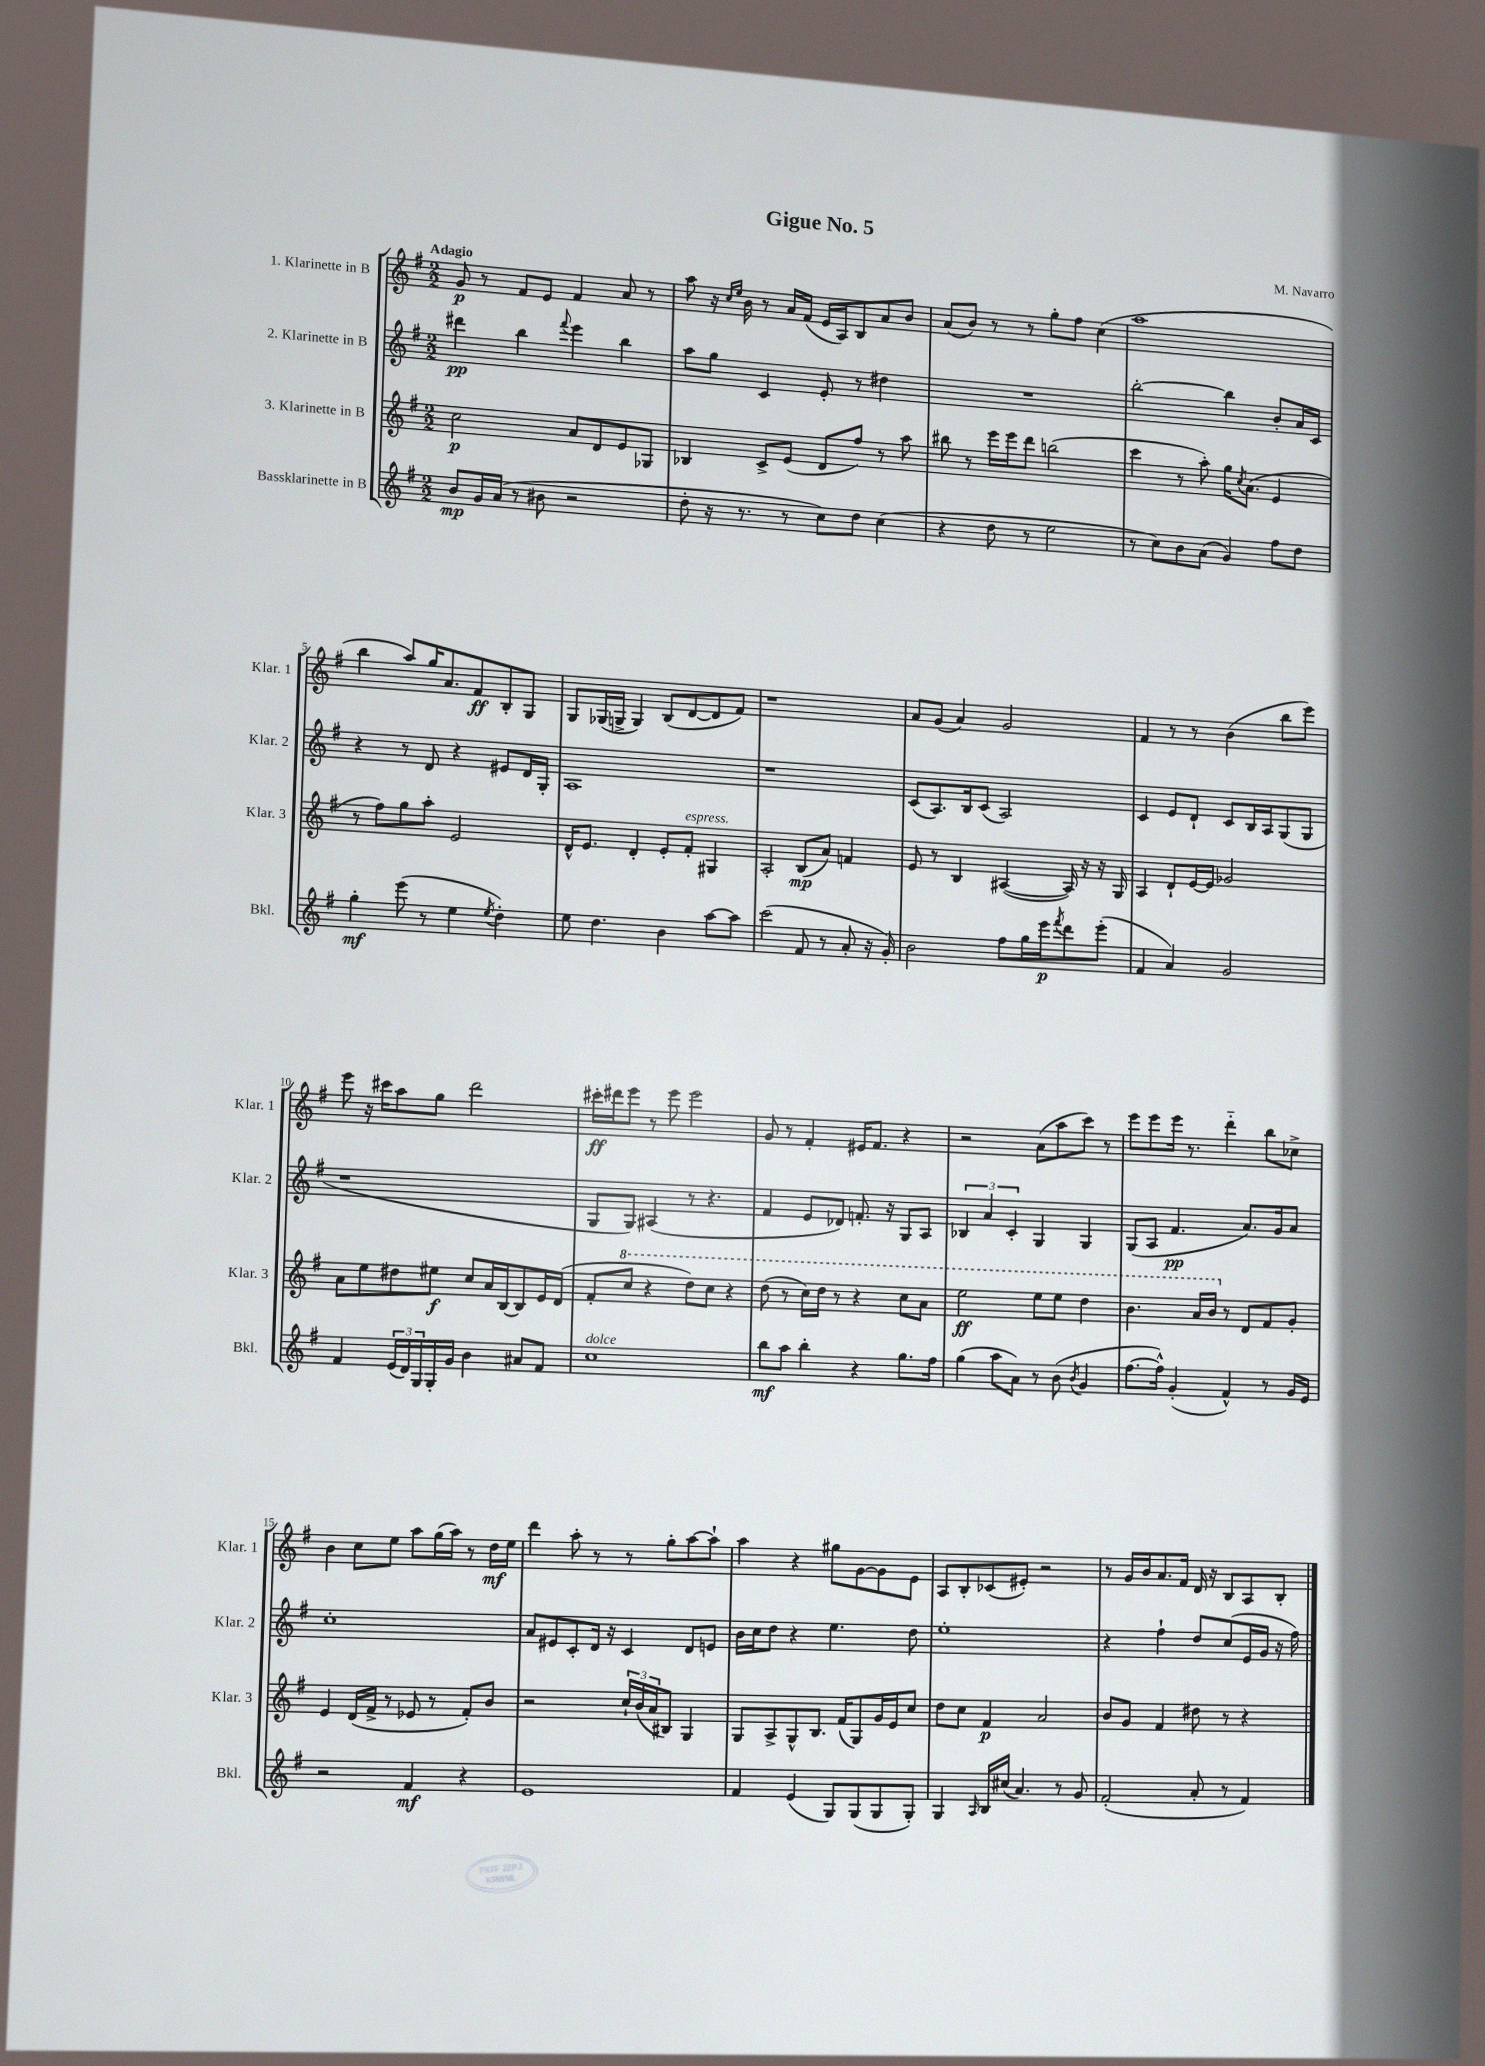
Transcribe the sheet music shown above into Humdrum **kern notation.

**kern	**dynam	**kern	**dynam	**kern	**dynam	**kern	**dynam
*part4	*part4	*part3	*part3	*part2	*part2	*part1	*part1
*staff4	*staff4	*staff3	*staff3	*staff2	*staff2	*staff1	*staff1
*I"Bassklarinette in B	*	*I"3. Klarinette in B	*	*I"2. Klarinette in B	*	*I"1. Klarinette in B	*
*I'Bkl.	*	*I'Klar. 3	*	*I'Klar. 2	*	*I'Klar. 1	*
*clefG2	*	*clefG2	*	*clefG2	*	*clefG2	*
*k[f#]	*	*k[f#]	*	*k[f#]	*	*k[f#]	*
*M2/2	*	*M2/2	*	*M2/2	*	*M2/2	*
=1	=1	=1	=1	=1	=1	=1	=1
!	!	!	!	!	!	!LO:TX:a:B:t=Adagio	!
8b/L	mp	2cc\	p	4ddd#X\	pp	8g/	p
16g/L	.	.	.	.	.	8r	.
(16a/JJ	.	.	.	.	.	.	.
8r	.	.	.	4bb\	.	8f#/L	.
8b#X\	.	.	.	.	.	8e/J	.
.	.	.	.	8qqfff#/	.	.	.
2r	.	8a/L	.	4eee\	.	4f#/	.
.	.	8d/	.	.	.	.	.
.	.	8e/	.	4bb\	.	8a/	.
.	.	8G-X/J	.	.	.	8r	.
=2	=2	=2	=2	=2	=2	=2	=2
8dd'\	.	4B-X/	.	8aa\L	.	8aa\	.
16r	.	.	.	8gg\J	.	16r	.
.	.	.	.	.	.	16qqcc/LL	.
.	.	.	.	.	.	16qqee/JJ	.
8.r	.	.	.	.	.	16b\	.
.	.	8c^/L	.	4c/	.	8r	.
8r	.	(8e/J	.	.	.	16a/LL	.
.	.	.	.	.	.	(16f#/JJ	.
8cc\L)	.	8d/L	.	8e'/	.	16e/LL	.
.	.	.	.	.	.	16A/J)	.
8dd\J	.	8ff#/J)	.	8r	.	8B/	.
(4cc\	.	8r	.	4dd#X\	.	8a/	.
.	.	8aa\	.	.	.	8b/J	.
=3	=3	=3	=3	=3	=3	=3	=3
4r	.	8bb#X\	.	1r	.	(8a/L	.
.	.	8r	.	.	.	8b/J)	.
8dd\	.	16eee\LL	.	.	.	8r	.
.	.	16eee\J	.	.	.	.	.
8r	.	8ddd\J	.	.	.	8r	.
2ee\	.	(2bbn\	.	.	.	8gg'\L	.
.	.	.	.	.	.	8ff#\J	.
.	.	.	.	.	.	(4cc\	.
=4	=4	=4	=4	=4	=4	=4	=4
8r	.	4ccc\	.	[2bb'\	.	1aa	.
8cc\L)	.	.	.	.	.	.	.
8b\	.	8r	.	.	.	.	.
(8a\J	.	8aa'\)	.	.	.	.	.
4g/)	.	16gg\KL	.	4bb\]	.	.	.
.	.	8qcc/	.	.	.	.	.
.	.	(8.a\J	.	.	.	.	.
8ff#\L	.	4e/	.	8b'/L	.	.	.
8dd\J	.	.	.	16a/L	.	.	.
.	.	.	.	16c/JJ	.	.	.
!!LO:LB:g=z
=5	=5	=5	=5	=5	=5	=5	=5
4gg'\	mf	8r	.	4r	.	4bb\	.
.	.	8ff#\L)	.	.	.	.	.
(8eee\	.	8gg\	.	8r	.	8aa/L)	.
8r	.	8aa'\J	.	8d/	.	16gg/K	.
.	.	.	.	.	.	8.a/	.
4ee\	.	2e/	.	4r	.	.	.
.	.	.	.	.	.	8f#/	ff
8qee/	.	.	.	.	.	.	.
4dd'\)	.	.	.	8e#X/L	.	8B'/	.
.	.	.	.	16d/L	.	8G/J	.
.	.	.	.	16G'/JJ	.	.	.
=6	=6	=6	=6	=6	=6	=6	=6
8ee\	.	16d^^/KL	.	1A	.	8G/L	.
.	.	8.e/J	.	.	.	.	.
4.dd\	.	.	.	.	.	(16G-X/L	.
.	.	.	.	.	.	16Gn^/JJ	.
.	.	4d'/	.	.	.	4G/)	.
4b\	.	8e'/L	.	.	.	(8B/L	.
!	!	!LO:TX:a:i:t=espress.	!	!	!	!	!
.	.	8f#'/J	.	.	.	[8d/	.
[8aa\L	.	4G#X/	.	.	.	8d/]	.
8aa\J]	.	.	.	.	.	8f#/J)	.
=7	=7	=7	=7	=7	=7	=7	=7
(2ccc\	.	2A'/	.	1r	.	1r	.
8f#/	.	(8B/L	mp	.	.	.	.
8r	.	8a/J)	.	.	.	.	.
8a'/	.	4fn/	.	.	.	.	.
16r	.	.	.	.	.	.	.
16g'/)	.	.	.	.	.	.	.
=8	=8	=8	=8	=8	=8	=8	=8
2b\	.	8e/	.	(8c/L	.	8a/L	.
.	.	8r	.	8.A/)	.	(8g/J	.
.	.	4B/	.	.	.	4a/)	.
.	.	.	.	16B/k	.	.	.
.	.	.	.	(8c/J	.	.	.
8ff#\L	.	([4A#X/	.	2A/)	.	2g/	.
16gg\L	.	.	.	.	.	.	.
16eee\J	p	.	.	.	.	.	.
8qfff#/	.	.	.	.	.	.	.
8ddd\	.	16A#/])	.	.	.	.	.
.	.	16r	.	.	.	.	.
(8eee'\J	.	16r	.	.	.	.	.
.	.	16G/	.	.	.	.	.
=9	=9	=9	=9	=9	=9	=9	=9
4f#/	.	4A/	.	4c/	.	4f#/	.
4a/)	.	8d`/L	.	8e/L	.	8r	.
.	.	[16e/L	.	8d`/J	.	8r	.
.	.	16e/JJ]	.	.	.	.	.
2g/	.	2g-X/	.	8c/L	.	(4b\	.
.	.	.	.	16B/L	.	.	.
.	.	.	.	16A/J	.	.	.
.	.	.	.	(8G/	.	8bb\L	.
.	.	.	.	8G/J	.	8eee\J)	.
!!LO:LB:g=z
=10	=10	=10	=10	=10	=10	=10	=10
4f#/	.	8a\L	.	1r	.	8eee\	.
.	.	8ee\	.	.	.	16r	.
.	.	.	.	.	.	16ccc#X\KL	.
(24e/LL	.	8dd#X\	.	.	.	8aa\	.
24d/)	.	.	.	.	.	.	.
24G/	.	.	.	.	.	.	.
16G'/	.	8ee#X\J	f	.	.	8gg\J	.
16g/JJ	.	.	.	.	.	.	.
4b\	.	8cc/L	.	.	.	2ddd\	.
.	.	16a/L	.	.	.	.	.
.	.	[16B/J	.	.	.	.	.
8a#X/L	.	8B/]	.	.	.	.	.
8f#/J	.	16e/L	.	.	.	.	.
.	.	(16d/JJ	.	.	.	.	.
=11	=11	=11	=11	=11	=11	=11	=11
!LO:TX:a:i:t=dolce	!	!	!	!	!	!	!
1cc	.	8f#'/L	.	8G/L	.	16ccc#X'\LL	ff
.	.	.	.	.	.	16ddd#X\J	.
*	*	*8va	*	*	*	*	*
.	.	8ccc/J	.	8G/J)	.	8eee\J	.
.	.	4r	.	(4A#X/	.	8r	.
.	.	.	.	.	.	8eee\	.
.	.	8ddd\L)	.	8r	.	2eee\	.
.	.	8ccc\J	.	4.r	.	.	.
.	.	4r	.	.	.	.	.
=12	=12	=12	=12	=12	=12	=12	=12
8bb\L	mf	(8ddd\	.	4f#/	.	8g/	.
8aa\J	.	8r	.	.	.	8r	.
4bb'\	.	16ccc\LL)	.	8e/L	.	4f#'/	.
.	.	16ddd\JJ	.	.	.	.	.
.	.	8r	.	8d-X/J)	.	.	.
4r	.	4r	.	8.fn'/	.	16e#X/KL	.
.	.	.	.	.	.	8.f#/J	.
.	.	.	.	16r	.	.	.
8.gg\L	.	8ccc\L	.	8G/L	.	4r	.
.	.	8aa\J	.	8A/J	.	.	.
16ff#\Jk	.	.	.	.	.	.	.
=13	=13	=13	=13	=13	=13	=13	=13
(4gg\	.	2eee\	ff	6B-X/	.	2r	.
.	.	.	.	6a/	.	.	.
8aa\L	.	.	.	.	.	.	.
.	.	.	.	6c'/	.	.	.
8a\J)	.	.	.	.	.	.	.
8r	.	8eee\L	.	4G/	.	(8a\L	.
(8b\	.	8eee\J	.	.	.	8aa\	.
8qb/	.	.	.	.	.	.	.
4g/	.	4ddd\	.	4G/	.	8ccc\J)	.
.	.	.	.	.	.	8r	.
=14	=14	=14	=14	=14	=14	=14	=14
[8.ff#\L	.	4.bb\	.	(8G/L	.	8eee\L	.
.	.	.	.	8A/J	.	8eee\	.
16ff#^^\Jk])	.	.	.	.	.	.	.
(4g'/	.	.	.	4.f#/	pp	16eee\Jk	.
.	.	.	.	.	.	8.r	.
.	.	16aa/LL	.	.	.	.	.
.	.	16bb/JJ	.	.	.	.	.
*	*	*X8va	*	*	*	*	*
4f#^^/)	.	8r	.	.	.	4ddd\	.
.	.	8d/L	.	8.a/L)	.	.	.
8r	.	8f#/	.	.	.	8bb\L	.
.	.	.	.	16g/k	.	.	.
16g/LL	.	8g'/J	.	8a/J	.	8cc-X^\J	.
16e/JJ	.	.	.	.	.	.	.
!!LO:LB:g=z
=15	=15	=15	=15	=15	=15	=15	=15
2r	.	4e/	.	1cc'	.	4b\	.
.	.	(16d/LL	.	.	.	8cc\L	.
.	.	16f#^/JJ	.	.	.	.	.
.	.	8r	.	.	.	8ee\J	.
4f#/	mf	8e-X/	.	.	.	8aa\L	.
.	.	8r	.	.	.	(16gg\L	.
.	.	.	.	.	.	16aa\JJ)	.
4r	.	8f#'/L)	.	.	.	8r	.
.	.	8b/J	.	.	.	16dd\LL	mf
.	.	.	.	.	.	16ee\JJ	.
=16	=16	=16	=16	=16	=16	=16	=16
1e	.	2r	.	8a/L	.	4ddd\	.
.	.	.	.	8e#X/	.	.	.
.	.	.	.	8c'/	.	8aa'\	.
.	.	.	.	16d/Jk	.	8r	.
.	.	.	.	16r	.	.	.
.	.	24cc`/LL	.	4c/	.	8r	.
.	.	(24b/	.	.	.	.	.
.	.	24a/J	.	.	.	.	.
.	.	8B#X/J)	.	.	.	8gg'\L	.
.	.	4G/	.	8d/L	.	[8aa\	.
.	.	.	.	8en/J	.	8aa`\J]	.
=17	=17	=17	=17	=17	=17	=17	=17
4f#/	.	8G/L	.	16b\LL	.	4aa\	.
.	.	.	.	16cc\J	.	.	.
.	.	8A^/	.	8dd\J	.	.	.
(4e/	.	8G^^/	.	4r	.	4r	.
.	.	8.B/J	.	.	.	.	.
8G/L)	.	.	.	4.ee\	.	8gg#X\L	.
.	.	(16f#/KL	.	.	.	.	.
(8G/	.	8G/)	.	.	.	[8g\	.
8G/	.	16g/L	.	.	.	8g\]	.
.	.	16e/J	.	.	.	.	.
8G'/J)	.	8cc/J	.	8dd\	.	8e\J	.
=18	=18	=18	=18	=18	=18	=18	=18
4G/	.	8dd\L	.	1ee'	.	8A/L	.
.	.	8cc\J	.	.	.	8B'/	.
16qqA/	.	.	.	.	.	.	.
16B/LL	.	4f#/	p	.	.	(8c-X/	.
(16cc#X/JJ	.	.	.	.	.	.	.
4.a/)	.	.	.	.	.	8e#X'/J)	.
.	.	2a/	.	.	.	2r	.
8r	.	.	.	.	.	.	.
8g/	.	.	.	.	.	.	.
=19	=19	=19	=19	=19	=19	=19	=19
(2f#'/	.	8b/L	.	4r	.	8r	.
.	.	8g/J	.	.	.	16g/LL	.
.	.	.	.	.	.	16b/J	.
.	.	4f#/	.	4ff#`\	.	8.a/	.
.	.	.	.	.	.	16f#/Jk	.
8a'/	.	8dd#X\	.	8dd/L	.	16d/	.
.	.	.	.	.	.	16r	.
8r	.	8r	.	(8cc/	.	8B/L	.
4f#/)	.	4r	.	16e/L	.	8A/	.
.	.	.	.	16g/JJ	.	.	.
.	.	.	.	16r	.	8B'/J	.
.	.	.	.	16ff#\)	.	.	.
==	==	==	==	==	==	==	==
*-	*-	*-	*-	*-	*-	*-	*-
